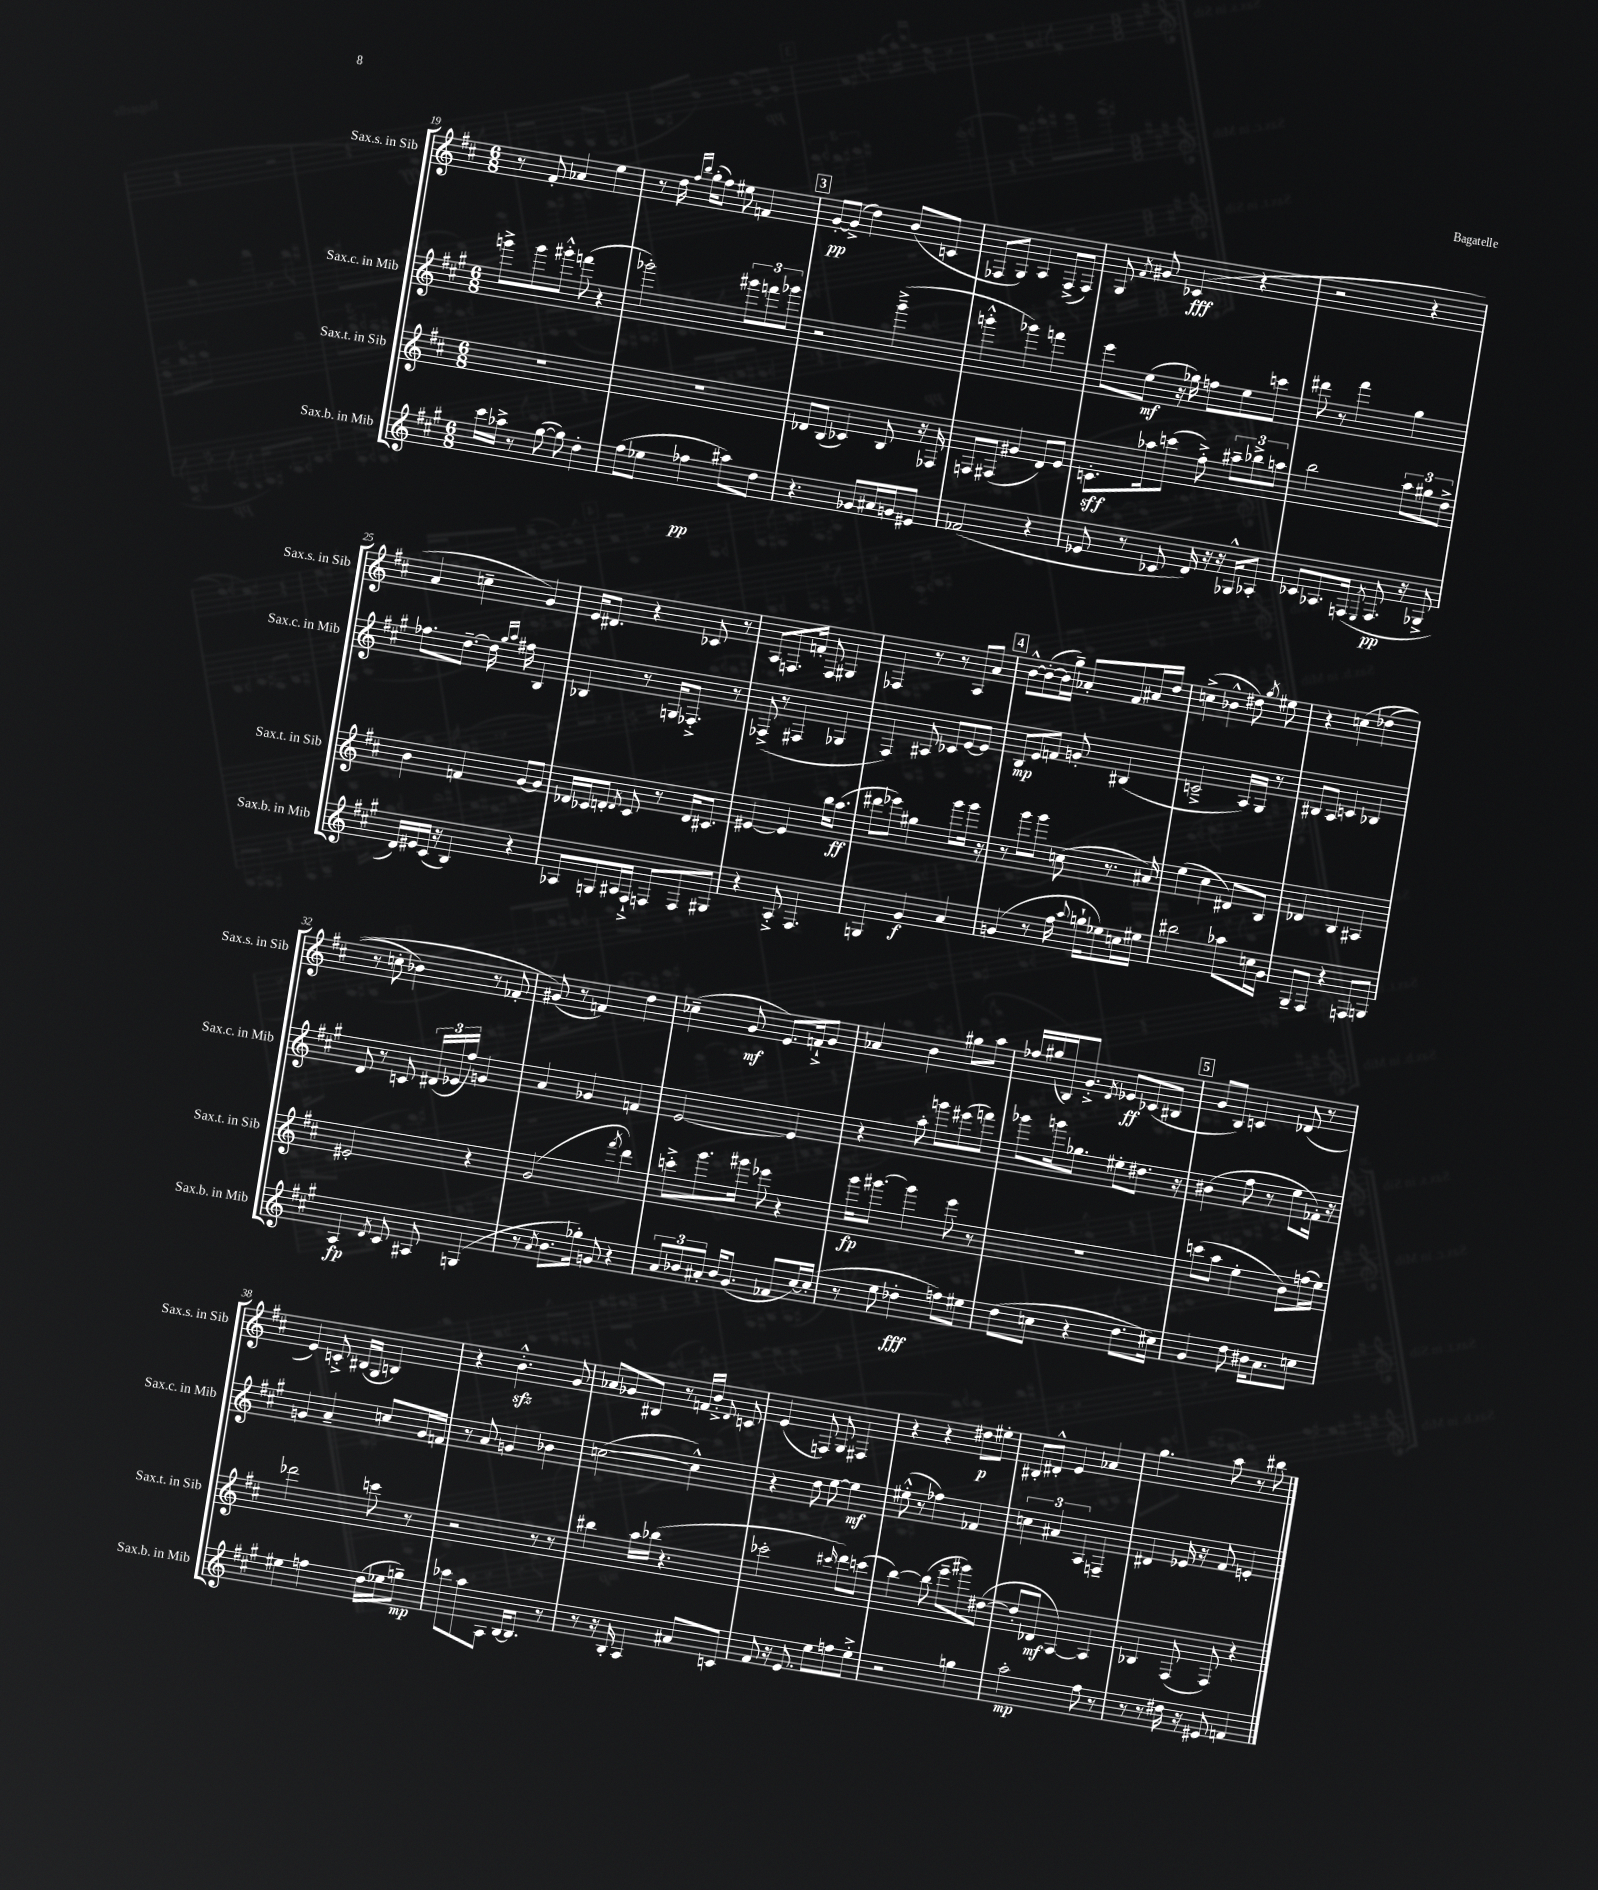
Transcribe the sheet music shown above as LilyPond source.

<<
\new StaffGroup <<
\new Staff = "s0" \with { instrumentName = "Sax.s. in Sib" shortInstrumentName = "Sax.s. in Sib" } {
    \clef treble \key d \major \numericTimeSignature \time 6/8
    \autoBeamOff r8 fis'8-. aes'4 e''4 |
    r8 d''16 \grace { fis''16[ b''16] } g''16[-.( fis''8]) eis''8 f'4 |
    \mark \markup { \box "3" } g'8[~-.\pp g'8]->( d''4) b'8[( c'8] |
    fes8[ g8]) a4 fes8[->( fes8]) |
    g8 \acciaccatura { fis'8 } gis'8 ces'4\fff( r4 |
    r2 r4 |
    a'4 c''4-- g'4) |
    e'16[ dis'8.] r4 ces'8 r8 |
    a8[ f8. f'16]-. f8 gis4 |
    fes4 r8 r8 a8[ a'8] |
    \mark \markup { \box "4" } b'8[~-^ b'8~-.( b'16 g''16]--) aes'8[-. fis'8 ais'16 d''16] |
    c''4->( bes'4-^ dis''8) \acciaccatura { g''8 } eis''8 |
    r4 c''4\( des''4( |
    r8 c''8-. bes'4) r8 fes'8-. |
    gis'8(\) r8 f'4) d''4 |
    ces''4--( g'8\mf e'8.[) f'16-!-> g'8] |
    aes'4 b'4 gis''8[ a''8] |
    fes''16[ gis''16( b16) g'8.]-.-> \acciaccatura { d'8 } ees'8[\ff ces'8( bis8] |
    \mark \markup { \box "5" } g'8[ b8]) c'4 des'8( r8 |
    e'4) c'8-.-> bis16[( g16] b4) |
    r4 b'4.-.-^\sfz g'8 |
    aes'8[ ges'8 bis8] r8 f'16[ b'16]-.-> \appoggiatura { d'8 } c'8 |
    e'4( f8) g8 fis4 |
    r4 r4 dis''8[\p eis''8]-. |
    bis8[-. dis'8]-.-^ e'4 aes'4 |
    g''4. a''8 r8 bis''8 \bar "|." |
}
\new Staff = "s1" \with { instrumentName = "Sax.c. in Mib" shortInstrumentName = "Sax.c. in Mib" } {
    \clef treble \key a \major \numericTimeSignature \time 6/8
    \autoBeamOff g'''8[-> g'''8 gis'''8]-.-^ f'''8( r4 |
    ges'''2-.) \tuplet 3/2 { gis'''8[ f'''8 ges'''8] } |
    \mark \markup { \box "3" } r2 gis'''4--->( |
    g'''4-.-^ ges'''4) f'''4 |
    e'''8[ e''8]\mf( r16 ges''16) f''8[ e''8 c'''8] |
    dis'''8 r8 fis'''4 gis''4 |
    fes''8.[ d''8.]~-- d''16 \grace { gis''16[ a''16] } fis''16 b4 |
    bes4 r8 g16[ fes8.]-.-> r8 |
    fes8->( r8 fis4 ges4 |
    fis4) ais8 ces'8[ e'8~ e'8] |
    \mark \markup { \box "4" } b8[\mp e'8 f'8] g'8-. bis4( |
    c'2---> a16[) gis16] r8 |
    bis8[ a8] c'4 bes4 |
    d'8 r8 c'8 \tuplet 3/2 { dis'16[( ees'16 fis''16]) } g'4 |
    a'4 ges'4 f'4 |
    e'2~ e'4 |
    r4 a''8-. g'''8[ eis'''8( f'''8]) |
    ges'''8[ g'''16 ges''8.] eis''8[-. dis''8.] r16 |
    \mark \markup { \box "5" } bis'4( fis''8 r8 e''8[ fes'16]-.) r16 |
    g'4 a'4-- c''8[ g'16 f'16] |
    r8 a'8 g'4 bes'4 |
    c''2~( c''4-^) |
    r4 d''8 e''8~ e''4\mf |
    eis''8-.-^( r8 fes''4) fes'4 |
    \tuplet 3/2 { c''4 ais'4 a4 } f4-- |
    dis'4 ees'16 r16 fis'8 e'4-. \bar "|." |
}
\new Staff = "s2" \with { instrumentName = "Sax.t. in Sib" shortInstrumentName = "Sax.t. in Sib" } {
    \clef treble \key d \major \numericTimeSignature \time 6/8
    \autoBeamOff R2. |
    R2. |
    \mark \markup { \box "3" } des'8[ b8]( ces'4) b8 r16 fes16 |
    f8[ fis8]( gis'4 d'8[) e'8] |
    c'8.[-.\sff aes''16 c'''8]( fis''8-.->) \tuplet 3/2 { ais''8[-- bes''8-> a''8] } |
    b''2 \tuplet 3/2 { a''8[ gis''8 d''8]-> } |
    b'4 f'4 g'8[~ g'8] |
    des'16[ ces'16 d'8]-. \acciaccatura { d'8 } ces'8 r8 d'16[ cis'8.] |
    eis'4~ eis'4 b''16[ a''8.]\ff( |
    dis'''8[ ees'''8]) gis''4 g'''8[ g'''16] r16 |
    \mark \markup { \box "4" } r8 g'''8[ g'''8] c''8( r8. ais'16) |
    e''4( cis''4 dis'8[) b8] |
    des'4 b4 ais4 |
    eis'2-. r4 |
    g'2( \acciaccatura { fis'''8 } d'''4) |
    c'''8[-.-> g'''8. gis'''16] ees'''8 r4 |
    g'''16[\fp gis'''8.]~ gis'''4 e'''8 r8 |
    R2. |
    \mark \markup { \box "5" } c'''8[( a''8] e''4-. b'8[) f''16( e''16]) |
    des'''2 c'''8 r8 |
    r2 r8 r8 |
    bis''4 a''16[ bes''16]( r4. |
    ces'''2-. \grace { cis'''16 } d'''8[) c'''8]( |
    b''4~) b''8( e'''8[-- gis'''8) dis''8]~( |
    dis''8[-. des'8]\mf a4~) a4 |
    bes4 fis8( fis8) r4 \bar "|." |
}
\new Staff = "s3" \with { instrumentName = "Sax.b. in Mib" shortInstrumentName = "Sax.b. in Mib" } {
    \clef treble \key a \major \numericTimeSignature \time 6/8
    \autoBeamOff cis'''16[ aes''16]-> r8 gis''8~( gis''8) d''4-. |
    fis''8[( ees''8] fes''4\pp ais''8[) d''8] |
    \mark \markup { \box "3" } r4. ges'8[ ais'16 g'16 eis'8] |
    fes'2( r4 |
    ees'8 r8 ces'8 d'16) r16 r16 ges16[-^ aes8]-. |
    ces'8[ aes8. f16]( \acciaccatura { e8 } f8.\pp r16 ges8-> |
    d'16[) eis'16 cis'16]( r16 b4) r4 |
    aes8[ g8 ais16 fis16]-!-> f8[ f8 gis8] |
    r4 a8-.-> fis4. |
    g4 gis'4\f a'4 |
    \mark \markup { \box "4" } g'4( r8 fis''16 \appoggiatura { a''8 } g''16[-! ees''8) c''16 eis''16] |
    bis''2 aes''8[ c''16 gis'16] |
    gis8[-- fis8] r4 f8[ g8] |
    a4\fp \acciaccatura { d'8 } cis'8 ais8 g4( |
    r8 \acciaccatura { a'8 } b'8.[ ges''16]-.) g'8 r4 |
    \tuplet 3/2 { a'8[ bes'8 ais'8]-. } bes'16[ gis'8.]( fes'8[ cis''16~) cis''16]-.( |
    r8 e''8 des''4-.\fff f''8[) eis''8] |
    d''8[( c''8] r4 d''8.[ cis''16]) |
    \mark \markup { \box "5" } gis'4 d''8 bis'16[ a'8. c''8] |
    eis''4 f''4 d''16[( ees''16 g''8]--\mp) |
    ces'''8[ a''8 a8] b16[~ b8.] r8 |
    r8 r16 b16-. a4 ais'8[ c'8] |
    fis'8 r16 e'8. e''8[ f''8 e''8]-.-> |
    r2 g''4 |
    a''2-.\mp fis''8 r8 |
    r8 r8 dis''16 r16 eis'8 f'4 \bar "|." |
}
>>
>>
\layout { \context { \Score currentBarNumber = #19 } }
